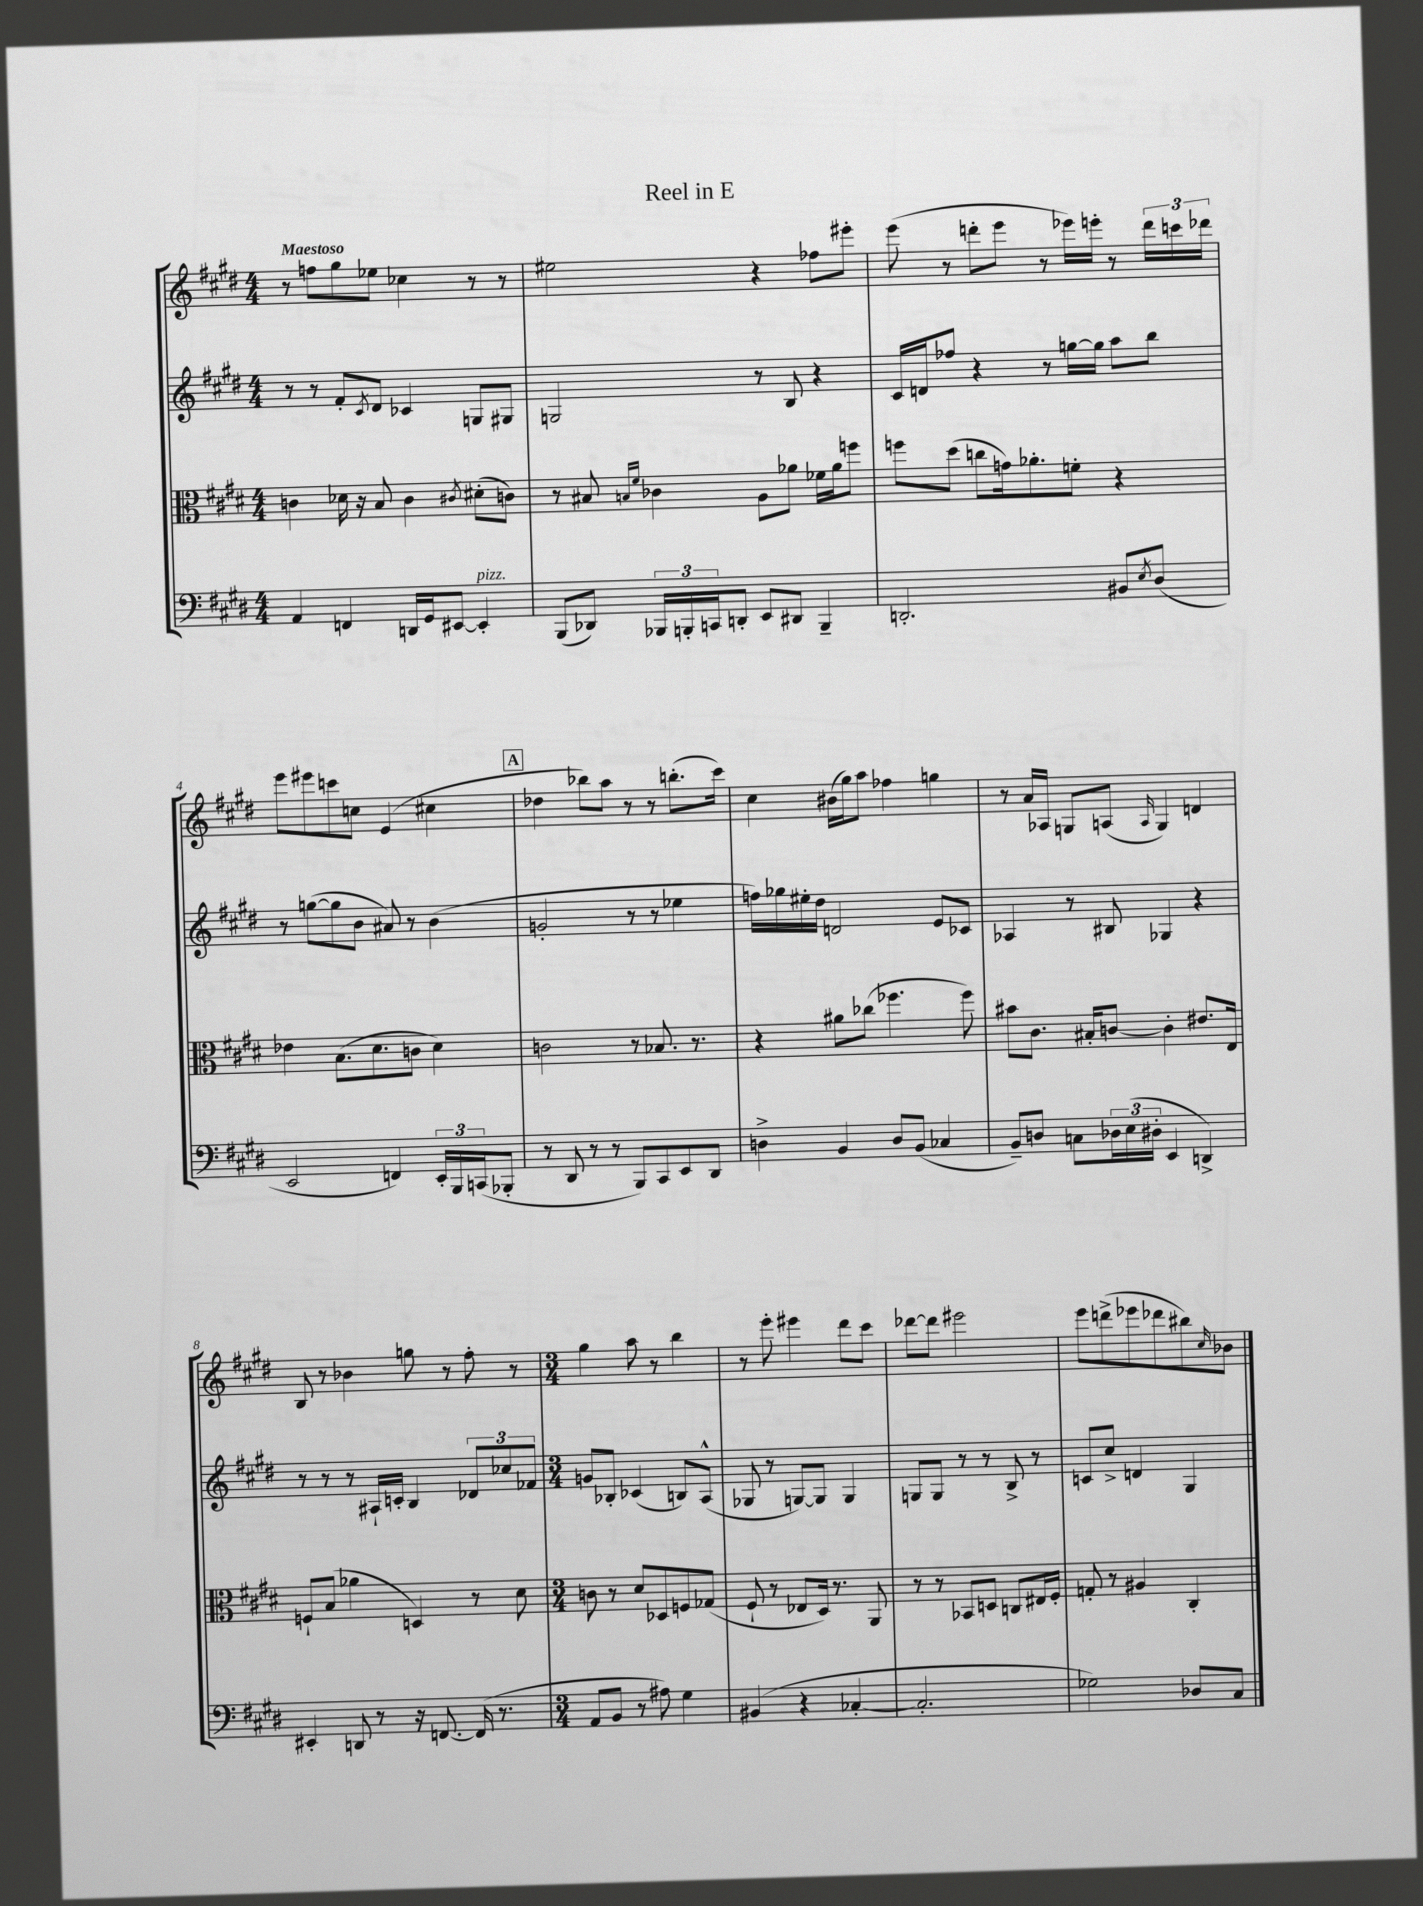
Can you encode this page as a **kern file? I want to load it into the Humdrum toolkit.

**kern	**kern	**kern	**kern
*part4	*part3	*part2	*part1
*staff4	*staff3	*staff2	*staff1
*clefF4	*clefC3	*clefG2	*clefG2
*k[f#c#g#d#]	*k[f#c#g#d#]	*k[f#c#g#d#]	*k[f#c#g#d#]
*M4/4	*M4/4	*M4/4	*M4/4
=1	=1	=1	=1
!	!	!	!LO:TX:a:B:t=Maestoso
4AA/	4cn\	8r	8r
.	.	8r	8ffn\L
4FFn/	16d-X\	8f#'/L	8gg#\
.	16r	.	.
.	.	8qc#/	.
.	8B/	8d#/J	8ee-X\J
16DDn/LL	4c\	4c-X/	4cc-X\
16GG#/J	.	.	.
[8EE#X/J	.	.	.
.	8qc#X/	.	.
!LO:TX:a:i:t=pizz.	!	!	!
4EE#'/]	(8d#X'\L	8Gn/L	8r
.	8cn\J)	8G#X/J	8r
=2	=2	=2	=2
(8BBB/L	8r	2Gn/	2ee#X\
8DD-X/J)	8B#X/	.	.
.	16qqBn/LL	.	.
.	16qqf#/JJ	.	.
24BBB-X/LL	4c-X\	.	.
24BBBn'/	.	.	.
24CCn/J	.	.	.
8DDn'/J	.	.	.
8EE/L	8A\L	8r	4r
8DD#X/J	8a-X\J	8B/	.
4BBB~/	16f-X\LL	4r	8ff-X\L
.	16a-\J	.	.
.	8ffn\J	.	8eee#X'\J
=3	=3	=3	=3
2.DDn'/	8ffn\L	16c#/LL	(8eee\
.	.	16dn/J	.
.	(8dd#\J	8ff-X/J	8r
.	8ccn\L	4r	8dddn'\L
.	16gn\k)	.	8eee\J
.	8.a-X'\	.	.
.	.	8r	8r
.	8fn'\J	[16ggn\LL	16eee-X\LL)
.	.	16gg\JJ]	16eeen'\JJ
8BB#X/L	4r	8aa\L	8r
8qE/	.	.	.
(8D#/J	.	8bb\J	24ddd\LL
.	.	.	24cccn\
.	.	.	24ddd-X\JJ
!!LO:LB:g=z
=4	=4	=4	=4
2EE/	4e-X\	8r	8eee\L
.	.	([8ggn\L	8eee#X\
.	(8.B\L	8gg\]	8cccn\
.	.	8b\J	8ccn\J
.	8.d#\	.	.
4FFn/)	.	8a#X/)	(4e/
.	8cn\J	8r	.
24EE'/LL	4d#\)	(4b\	4cc#X\
24BBB/	.	.	.
(24CCn/J	.	.	.
8BBB-X'/J	.	.	.
!!LO:REH:place=s1:t=A
=5	=5	=5	=5
8r	2cn\	2gn'/	4dd-X\
8DD#/	.	.	.
8r	.	.	8bb-X\L)
8r	.	.	8aa\J
8BBB/L)	8r	8r	8r
8CC#/	8.B-X/	8r	8r
8EE/	.	4ee-X\	(8.bbn'\L
.	8.r	.	.
8DD#/J	.	.	.
.	.	.	16ccc#\Jk)
=6	=6	=6	=6
4Dn^\	4r	16ffn\LL)	4cc#\
.	.	16gg-X\	.
.	.	16ee#X'\	.
.	.	16dd#\JJ	.
4BB/	8a#X\L	2dn/	(16b#X\LL
.	.	.	16gg#\J)
.	(8cc-X\J	.	8aa\J
8D/L	4.ff-X\	.	4ff-X\
(8BB/J	.	.	.
4C-X/	.	8e/L	4ggn\
.	8ff-\)	8c-X/J	.
=7	=7	=7	=7
8BB~/L)	8b#X\L	4A-X/	8r
8Dn/J	8.c#\J	.	16a/LL
.	.	.	16A-X/JJ
8Cn\L	.	8r	8Gn/L
.	16B#X'/KL	.	.
24D-X\L	[8cn/J	8B#X/	(8An/J
(24E\	.	.	.
24D#X'\JJ	.	.	.
.	.	.	16qqA/
4EE/	4c'\]	4G-X/	4G/)
4DDn^/)	8.e#X/L	4r	4dn/
.	16E/Jk	.	.
!!LO:LB:g=z
=8	=8	=8	=8
4EE#X'/	8Fn`/L	8r	8B/
.	(8B/J	8r	8r
8DDn/	4a-X\	8r	4b-X\
8r	.	16A#X`/LL	.
.	.	16cn'/JJ	.
16r	4Dn/)	4B/	8ggn\
[8.FFn/	.	.	.
.	.	.	8r
(16FF/]	8r	12d-X/L	8ff#'\
8.r	.	.	.
.	.	12cc-X/	.
.	8d#\	.	8r
.	.	12f-X/J	.
=9	=9	=9	=9
*M3/4	*M3/4	*M3/4	*M3/4
8AA/L	8cn\	8gn/L	4gg#\
8BB/J	8r	8B-X'/J	.
8r	8d#/L	(4c-X/	8aa\
8A#X\)	8D-X/	.	8r
4G#\	8Fn/	8Bn/L)	4bb\
.	(8G-X/J	(8A^^/J	.
=10	=10	=10	=10
(4BB#X/	8F#`/	8G-X/	8r
.	8r	8r	8eee'\
4r	8E-X/L	[8Gn/L)	4eee#X\
.	16D#/Jk)	8G/J]	.
.	8.r	.	.
[4C-X'/	.	4G/	8ddd#\L
.	8AA/	.	8ccc#\J
=11	=11	=11	=11
2.C-'/]	8r	8Gn/L	[8ddd-X\L
.	8r	8G/J	8ddd-\J]
.	8BB-X/L	8r	2eee#X\
.	8Dn/J	8r	.
.	8Cn/L	8B^/	.
.	16E#X/L	8r	.
.	16F#'/JJ	.	.
=12	=12	=12	=12
2G-X\)	8Gn'/	8cn/L	8eee\L
.	8r	8cc#^/J	(8dddn^\
.	4A#X/	4dn/	8eee-X\
.	.	.	8ddd-X\
8D-X/L	4C#'/	4G#/	8bb#X\)
.	.	.	16qqcc#/
8C#/J	.	.	8b-X\J
==	==	==	==
*-	*-	*-	*-
